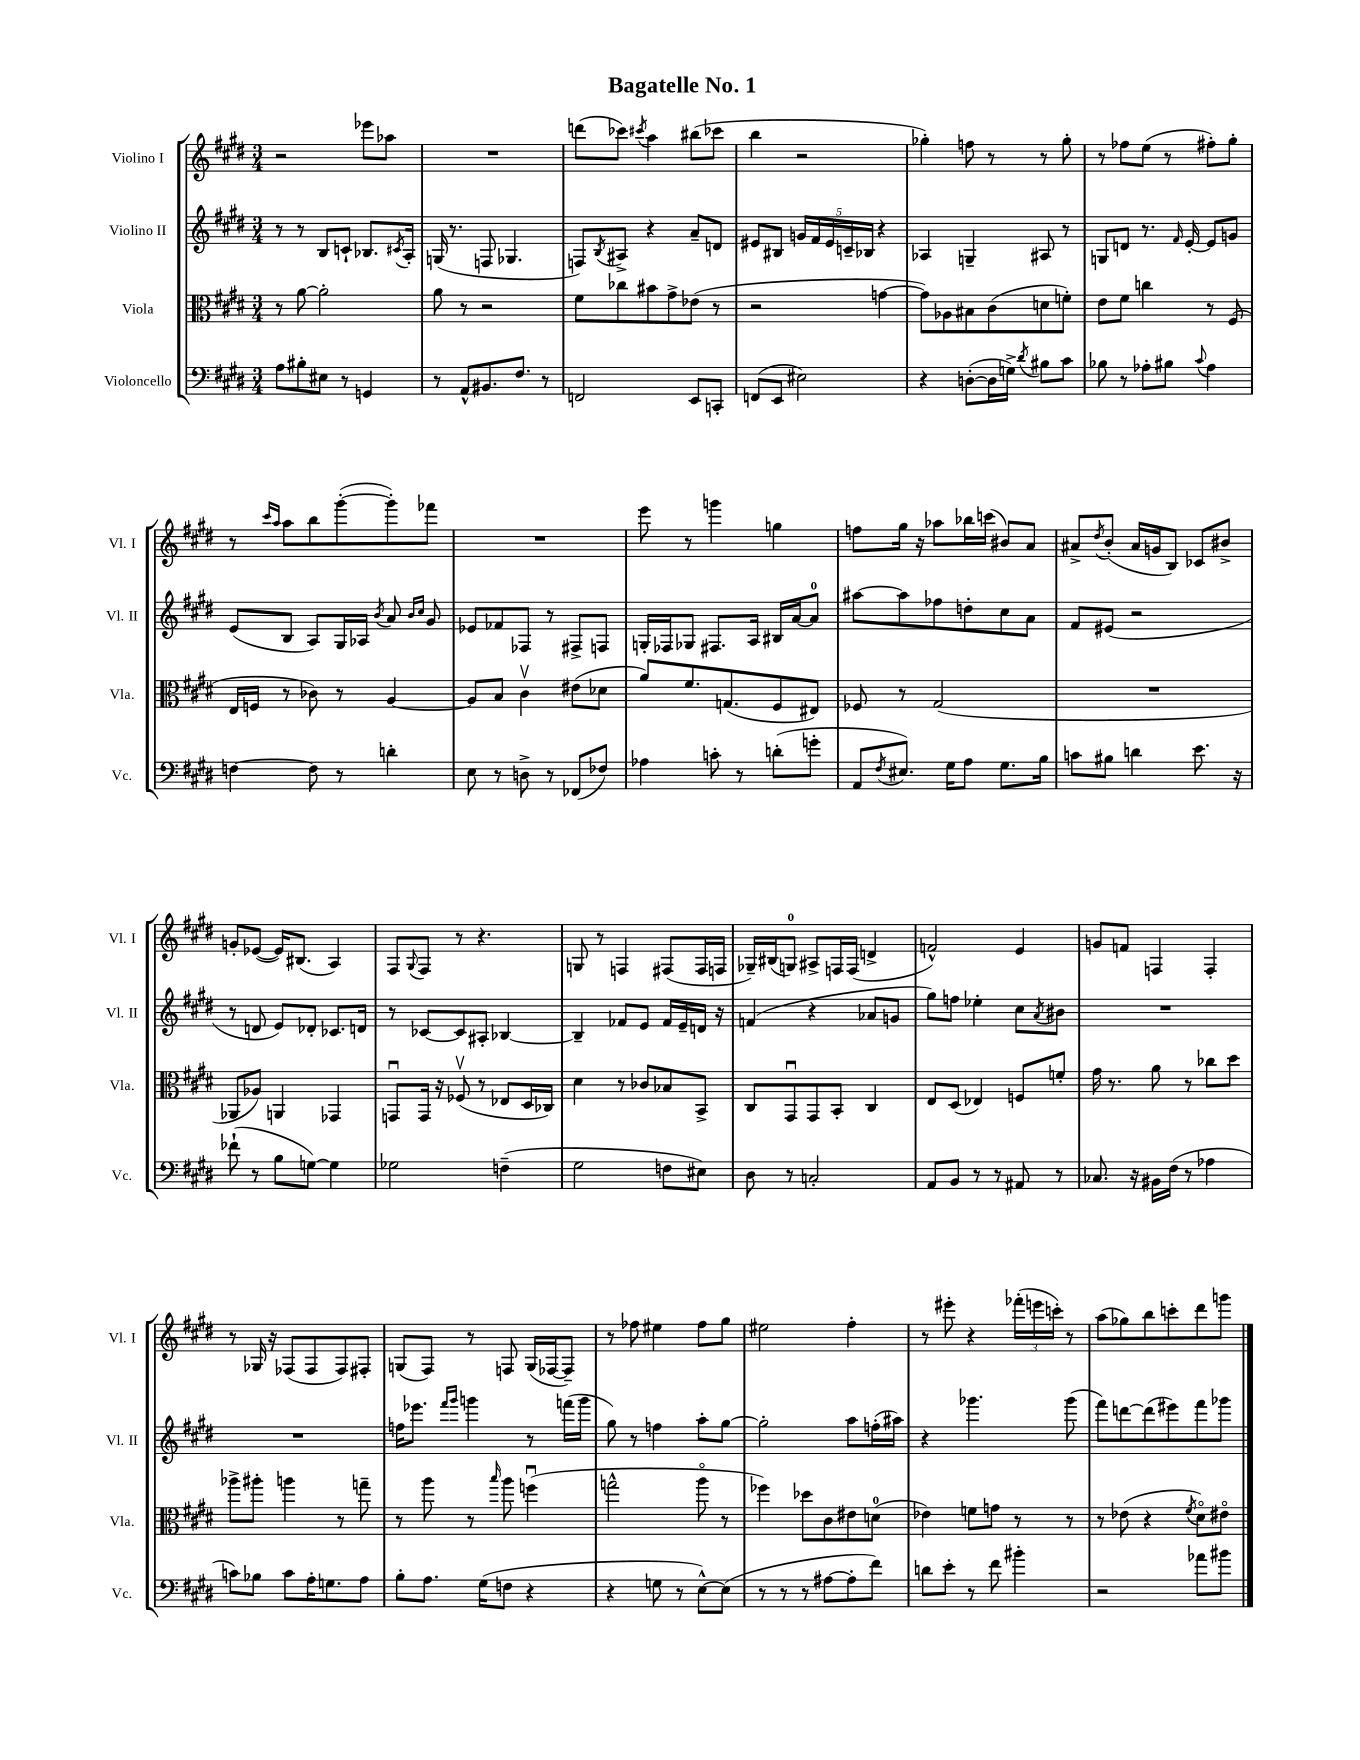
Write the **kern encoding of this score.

**kern	**kern	**kern	**kern
*part4	*part3	*part2	*part1
*staff4	*staff3	*staff2	*staff1
*I"Violoncello	*I"Viola	*I"Violino II	*I"Violino I
*I'Vc.	*I'Vla.	*I'Vl. II	*I'Vl. I
*clefF4	*clefC3	*clefG2	*clefG2
*k[f#c#g#d#]	*k[f#c#g#d#]	*k[f#c#g#d#]	*k[f#c#g#d#]
*M3/4	*M3/4	*M3/4	*M3/4
=1	=1	=1	=1
8A\L	8r	8r	2r
8B#X'\	[8a\	8r	.
8E#X\J	2a'\]	8B/L	.
8r	.	8cn`/J	.
4GGn/	.	8.B-X/L	8eee-X\L
.	.	.	8aa-X\J
.	.	8qc#X/	.
.	.	16A'/Jk	.
=2	=2	=2	=2
8r	8a\	(16Gn/	2.r
.	.	8.r	.
8AA^^/L	8r	.	.
8.BB#X/	2r	8Fn/	.
.	.	4.G-X/	.
8.F#/J	.	.	.
8r	.	.	.
=3	=3	=3	=3
2FFn/	8f#\L	8Fn/L)	(8dddn\L
.	.	8qB/	.
.	8cc-X\	8A#X^/J	8ccc-X\J)
.	.	.	8qccc#X/
.	8b#X\	4r	4aa\
.	8g#^\	.	.
8EE/L	(8e-X\J	8a~/L	(8bb#X\L
8CCn'/J	8r	8dn/J	8ccc-X\J
=4	=4	=4	=4
(8FFn/L	2r	8e#X/L	4bb\
8EE/J	.	8B#X/J	.
2E#X\)	.	20gn/LL	2r
.	.	20f#/	.
.	.	20e#/	.
.	.	20cn~/	.
.	.	20B-X/JJ	.
.	[4gn\	4r	.
=5	=5	=5	=5
4r	8g\L])	4A-X/	4gg-X'\)
.	8A-X\	.	.
([8Dn'\L	8B#X\	4Gn~/	8ffn\
16D\L]	(8c#\	.	8r
16Gn^\JJ)	.	.	.
8qd#/	.	.	.
8B#X\L	8dn\	8A#X/	8r
8c#\J	8fn'\J)	8r	8gg-'\
=6	=6	=6	=6
8B-X\	8e\L	8Gn/L	8r
8r	8f#\J	8dn/J	8ff-X\L
8A-X'\L	4ccn\	8.r	(8ee\J
8B#X\J	.	.	8r
.	.	16qqf#/	.
.	.	[16e'/	.
8qqc#/	.	.	.
4A-\	8r	8e/L]	8ff#X'\L)
.	(8F#/	8gn/J	8gg#'\J
!!LO:LB:g=z
=7	=7	=7	=7
[4Fn\	16E/LL	(8e/L	8r
.	16Fn/JJ	.	.
.	.	.	16qqccc#/LL
.	.	.	16qqaa/JJ
.	8r	8B/J	8aa\L
8F\]	8c-X\)	8A/L)	8bb\
8r	8r	16G#/L	([8ggg#'\
.	.	16A-X/JJ	.
.	.	8qb/	.
4dn'\	[4A/	8a/	8ggg#'\])
.	.	16qqb/LL	.
.	.	16qqcc#/JJ	.
.	.	8g#/	8fff-X\J
=8	=8	=8	=8
8E\	8A/L]	8e-X/L	2.r
8r	8B/J	8f-X/	.
8Dn^\	4c#v\	8F-X/J	.
8r	.	8r	.
(8FF-X/L	(8e#X\L	8F#X^/L	.
8F-X/J)	8d-X\J	8Fn/J	.
=9	=9	=9	=9
4A-X\	8a/L)	16Gn'/LL	8eee\
.	.	16F-X/J	.
.	8.f#/	8G-X/J	8r
8cn'\	.	8.F#X/L	4gggn\
.	(8.Gn/	.	.
8r	.	.	.
.	.	16A/Jk	.
(8dn'\L	8F#/	16B#X/LL	4ggn\
.	.	[16a/J	.
8gn'\J	8E#X/J)	8a/J]	.
=10	=10	=10	=10
8AA/L	8F-X/	[8aa#X\L	8ffn\L
8qF#/	.	.	.
8.E#X/J)	8r	8aa#\]	16gg#\Jk
.	.	.	16r
.	(2G#/	8ff-X\	8aa-X\L
16G#\KL	.	.	.
8A\J	.	8ddn'\	16bb-X\L
.	.	.	(16cccn\JJ
8.G#\L	.	8cc#\	8b#X/L)
.	.	8a\J	8a/J
16B\Jk	.	.	.
=11	=11	=11	=11
8cn\L	2.r	8f#/L	8a#X^/L
.	.	.	8qdd#/
8B#X\J	.	(8e#X/J	(8b'/J
4dn\	.	2r	16a#/LL
.	.	.	16gn/J
.	.	.	8B/J)
8.e\	.	.	8c-X/L
.	.	.	8b#X^/J
16r	.	.	.
!!LO:LB:g=z
=12	=12	=12	=12
(8f-X`\	8AA-X/L	8r	8gn'/L
8r	8A-X/J)	8dn/	([8e-X/J
8B\L	4AAn/	8e/L)	16e-/KL])
.	.	.	(8.B#X/J
[8Gn\J)	.	8d-X'/J	.
4G\]	4GG-X/	8.c-X/L	4A/)
.	.	16dn/Jk	.
=13	=13	=13	=13
2G-X\	8GGnu/L	8r	8F#/L
.	.	.	8qqG#/
.	16GG/Jk	[8c-X/L	8F#/J
.	16r	.	.
.	(8F-Xv/	8c-/]	8r
.	8r	8A#X'/J	4.r
(4Fn~\	8E-X/L	[4B-X/	.
.	16D#/L	.	.
.	16C-X/JJ)	.	.
=14	=14	=14	=14
2G#\	4d#\	4B-~/]	8Gn/
.	.	.	8r
.	8r	8f-X/L	4Fn/
.	8c-X/L	8e/J	.
8Fn\L	8B-X/	16f-/LL	(8F#X/L
.	.	16e~/	.
8E#X\J)	8BB^/J	16dn/JJ	16F#/L
.	.	16r	16Fn/JJ
=15	=15	=15	=15
8D#\	8C#/L	(4fn/	16G-X~/LL)
.	.	.	(16B#X/J
8r	8GG#u/	.	8Gn/J)
2Cn'/	8GG#/	4r	8A#X^/L
.	8BB'/J	.	16Fn/L
.	.	.	(16F/JJ
.	4C#/	8a-X/L	4dn^/
.	.	8gn/J	.
=16	=16	=16	=16
8AA/L	8E/L	8gg#\L)	2fn^^/)
8BB/J	(8D#/J	8ffn\J	.
8r	4E-X/)	4ee-X'\	.
8r	.	.	.
8AA#X/	8Fn/L	8cc#\L	4e/
.	.	8qa/	.
8r	8fn'/J	8b#X\J	.
=17	=17	=17	=17
8.C-X/	16g#\	2.r	8gn/L
.	8.r	.	.
.	.	.	8fn/J
16r	.	.	.
16BB#X\LL	8a\	.	4Fn/
(16F#\JJ	.	.	.
8r	8r	.	.
4A-X\	8cc-X\L	.	4F'/
.	8dd#\J	.	.
!!LO:LB:g=z
=18	=18	=18	=18
8cn\L)	8aa-X^\L	2.r	8r
8B-X\J	8aa#X'\J	.	16G-X/
.	.	.	16r
8c\L	4aan\	.	(8F-X/L
16A'\K	.	.	8F-/
8.Gn\	.	.	.
.	8r	.	8F-/)
8A\J	8ggn~\	.	8F#X'/J
=19	=19	=19	=19
8B'\L	8r	16ffn\KL	(8Gn/L
.	.	8.eee-X\J	.
8.A\J	8aa\	.	8F#/J)
.	.	16qqfff#/LL	.
.	.	16qqggg#/JJ	.
.	8r	4gggn\	8r
(16G#\KL	.	.	.
.	16qqbb/	.	.
8Fn\J	8aa\	.	8Fn/
4r	(4ffnu\	8r	(16G/LL
.	.	.	[16F-X/J
.	.	(16fffn\LL	8F-~/J])
.	.	16ggg\JJ	.
=20	=20	=20	=20
4r	2ggn^^\	8gg#\)	8r
.	.	8r	8ff-X\
8Gn\	.	4ffn\	4ee#X\
8r	.	.	.
[8E^^\L)	8aa\	8aa'\L	8ff-\L
(8E\J]	8r	[8gg#\J	8gg#\J
=21	=21	=21	=21
8r	4ff-X\)	2gg#'\]	2ee#X\
8r	.	.	.
8r	8dd-X\L	.	.
[8A#X\L	8c#\	.	.
8A#'\]	8e#X\	8aa\L	4ff#'\
8f#\J)	(8dn\J	(16ffn'\L	.
.	.	16aa#X\JJ)	.
=22	=22	=22	=22
8dn\L	4e-X\)	4r	8r
8e'\J	.	.	8eee#X'\
8r	8fn\L	4.ggg-X\	4r
8f#\	8gn\J	.	.
4b#X'\	8r	.	(24fff-X'\LL
.	.	.	24eeen\
.	.	.	24cccn'\JJ)
.	8r	(8ggg-\	8r
=23	=23	=23	=23
2r	8r	8fff#\L)	(8aa\L
.	(8e-X\	[8dddn\	8gg-X\)
.	4r	(8ddd\]	8bb\
.	.	8eee#X\)	8cccn'\
.	8qf#/	.	.
8a-X\L	8d#\L)	8fff#\	8ddd#\
8b#X\J	8e#X\J	8ggg-X\J	8gggn\J
==	==	==	==
*-	*-	*-	*-
